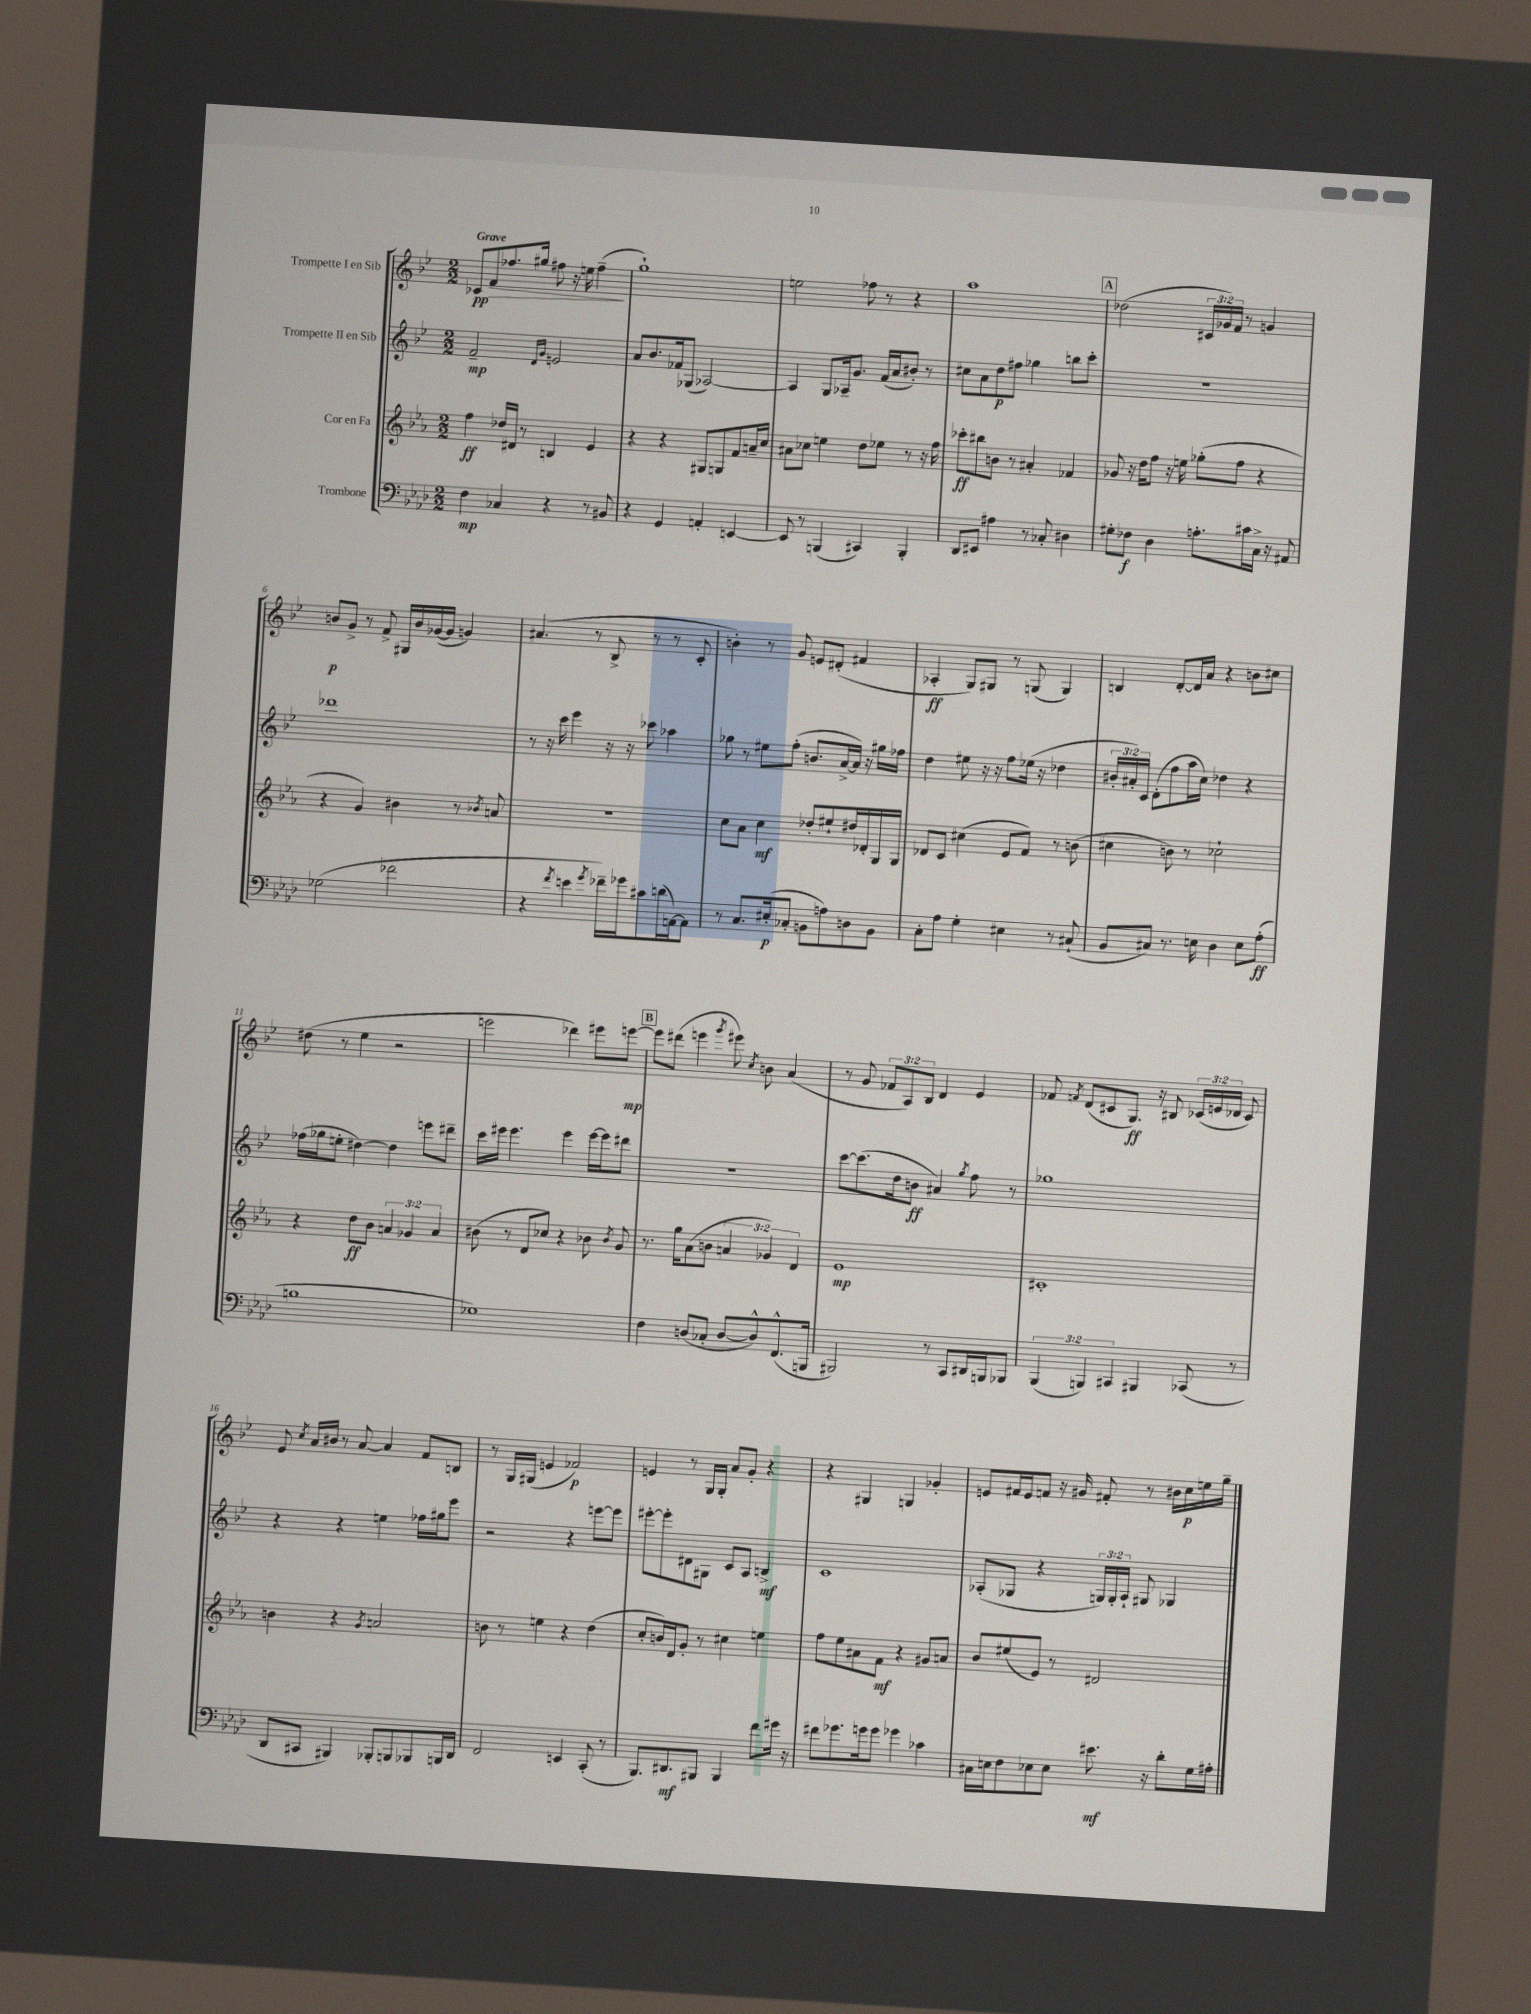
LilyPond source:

<<
\new StaffGroup <<
\new Staff = "s0" \with { instrumentName = "Trompette I en Sib" } {
    \clef treble \key bes \major \numericTimeSignature \time 2/2 \override Staff.TupletNumber.text = #tuplet-number::calc-fraction-text \tempo "Grave"
    \autoBeamOff ces'8[\pp f'8\> fes''8. gis''16] fis''8 r16 e''16 fis''4--\!( |
    g''1-!) |
    e''2 fes''8 r8 r4 |
    a''1 |
    \mark \markup { \box "A" } des''2( \tuplet 3/2 { cis'16[ ges'16) f'16] } r8 g'4 |
    b'8[\p g'8]-> r8 f'8-> gis16[ b'16 ges'16~( ges'16] g'4) |
    ais'4.( r8 bes8-> r8 r8 c'8-. |
    b'4-.) r8 g'8 e'8[ dis'8]-.( fis'4 |
    aes4-.\ff g8[) gis8] r8 g8( g4) |
    b4 d'8[~-. d'16 a'16] r4 b'8[ cis''8] |
    dis''8( r8 ees''4 r2 |
    e'''2 des'''4) eis'''8[ e'''8]~\mp |
    \mark \markup { \box "B" } e'''8[ dis'''8]( e'''4 \acciaccatura { g'''8 } eis'''8) \acciaccatura { c''8 } b'8 a'4( |
    r8 g'8 \tuplet 3/2 { fes'8[ a8) bes8] } d'4 ees'4 |
    fes'8 \acciaccatura { f'8 } d'8[( cis'8 g8.]\ff) r16 bis8 \tuplet 3/2 { ces'16[( e'16 des'16] } ces'8) |
    ees'8 \acciaccatura { c''8 } a'16[ bis'16] r8 a'8~ a'4 f'8[ b8] |
    r8 g16[ gis16]( e'4 fes'2\p) |
    e'4 r8 g16[ g16]-. a'8[ g'8]-. r4 |
    r4 gis4 g4 ges'4-. |
    e'8[ fis'16 e'16 f'8] r16 gis'16 fis'8-. r8 bis'16[ c''16\p e''16 g''16]-- \bar "|." |
}
\new Staff = "s1" \with { instrumentName = "Trompette II en Sib" } {
    \clef treble \key bes \major \numericTimeSignature \time 2/2 \override Staff.TupletNumber.text = #tuplet-number::calc-fraction-text
    \autoBeamOff f'2--\mp \grace { d'16[ g'16] } e'2 |
    a'8[ bes'8. fes'16 ges8]( aes2~) |
    aes4 g8[ aes16-- g'8.] f'16[( a'16 bis'8]-.) r8 |
    cis''8[ a'8 d''8\p fis''8] ges''4 b''8[ c'''8]-. |
    \mark \markup { \box "A" } R1 |
    des'''1 |
    r8 r16 c'''16 ees'''4 r16 r16 ces'''8 aes''4 |
    ges''8 r8 eis''8[ f''8]-.( b'8.[ a'16~-> a'16]) r16 gis''16[ fes''16] |
    d''4 eis''8 r16 r16 f''8[ ees''16]( r16 des''4 |
    \tuplet 3/2 { bis'16[-. ais'16-.) c'16] } d'8[-.( f''8 a''16 c''16]) des''4 r4 |
    fes''16[( ges''16 e''8]-. dis''4~) dis''4 e'''8[ dis'''8]-- |
    c'''16[ eis'''16] eis'''4. eis'''4 eis'''16[~ eis'''16 dis'''8] |
    \mark \markup { \box "B" } R1 |
    c'''8[~ c'''8.( d''16 b'8]\ff ais'4) \acciaccatura { g''8 } f''8 r8 |
    ges''1 |
    r4 r4 e''4 fes''16[ gis''16 ees'''8] |
    r2 r4 e'''8[~ e'''8] |
    eis'''8[~-. eis'''8-. dis'8 gis8] c'8[ a8] b4->\mf |
    c'1 |
    aes8[-.( ges8] r4 \tuplet 3/2 { g16[) g16-. aes16]-! } gis8 ges4 \bar "|." |
}
\new Staff = "s2" \with { instrumentName = "Cor en Fa" } {
    \clef treble \key ees \major \numericTimeSignature \time 2/2 \override Staff.TupletNumber.text = #tuplet-number::calc-fraction-text
    \autoBeamOff f''4\ff des''16[ dis'16] r8 b4 ees'4 |
    r4 r4 gis8[ g8 f'8 a'16-- c''16] |
    ais'8[ ces''8] e''4 d''8[ ees''8] r8 r16 f''16 |
    ces'''8[-.\ff bis''8 b'8] r8 ais'4-. fes'4 |
    \mark \markup { \box "A" } ges'8 r16 d''16[ f''8] r16 e''16 ges''8[-.( f''8] r4 |
    r4 g'4) bis'4 r8 \acciaccatura { bes'8 } a'8 |
    r1 |
    c''8[ aes'8] c''4\mf des''8[-. eis''8-! dis''16 des'16-. g16 g16] |
    des'8[ c'8] cis''4( ees'8[ f'8]) r8 b'8( |
    cis''4 b'8) r8 ces''2-! |
    r4 d''8[\ff bes'8] \tuplet 3/2 { a'4 ges'4 a'4 } |
    bis'8( r8 d'8[ ces''8]) r4 bes'8 \acciaccatura { bes'8 } g'8 |
    \mark \markup { \box "B" } r8. g''16[ aes'8( b'8] \tuplet 3/2 { a'4 ges'4) d'4 } |
    ees'1\mp |
    cis'1-. |
    b'4 r4 \acciaccatura { g'8 } a'2 |
    b'8 r8 e''4 r4 d''4( |
    c''8[-. b'16) d'16 g'8]-. r8 cis''4 e''4 |
    f''8[ ees''8 ais'8 f'8]\mf r4 gis'8[ a'8] |
    bes'8[ eis''8( ees'8]) r8 dis'2 \bar "|." |
}
\new Staff = "s3" \with { instrumentName = "Trombone" } {
    \clef bass \key aes \major \numericTimeSignature \time 2/2 \override Staff.TupletNumber.text = #tuplet-number::calc-fraction-text
    \autoBeamOff f4\mp ces4 r4 r8 bis,8 |
    r4 g,4 a,4-. e,4~ |
    e,8 r8 b,,4( cis,4) b,,4-. |
    des,8[ eis,8] ais4 r8 ces8-. dis4 |
    \mark \markup { \box "A" } gis8[-. fes8]\f des4 a8.[-. cis'16 c16]-> r16 ais,8 |
    ges2( fes'2 |
    r4 \acciaccatura { f'8 } e'4 \acciaccatura { g'8 } fes'16[--) ges'16 cis'8 d'16( a,16~) a,8] |
    r8 c8.[ eis16-.\p( ces8]-. b,8[ a8) d8 b,8] |
    c8[-. aes8] g4-. eis4 r8 cis8-!( |
    bes,8[ cis8]) r8. e16 des4 e8[ aes8]-.\ff( |
    b1 |
    ges1) |
    \mark \markup { \box "B" } f4 d8[( ces8]-. d8[~ d8-^) f,8.-^( b,,16] |
    bis,,2) r8 c,8[ dis,16 b,,16 bes,,8] |
    \tuplet 3/2 { bes,,4( b,,4) cis,4 } bis,,4 ces,8( r8 |
    des,8[ cis,8] bis,,4) bes,,8[-. b,,8 bes,,8 b,,16 des,16] |
    f,2 e,4 c,8-.( r8 |
    bes,,8.[) dis,8.\mf bis,,8] bis,,4 f'8[ gis'16] r16 |
    fis'8[ ges'8. g'16 g'8] ges'4 ces'4 |
    cis16[ e16 f8 ees8 ees8] eis'8.\mf r16 des'8[-. g16 ais16]-. \bar "|." |
}
>>
>>
